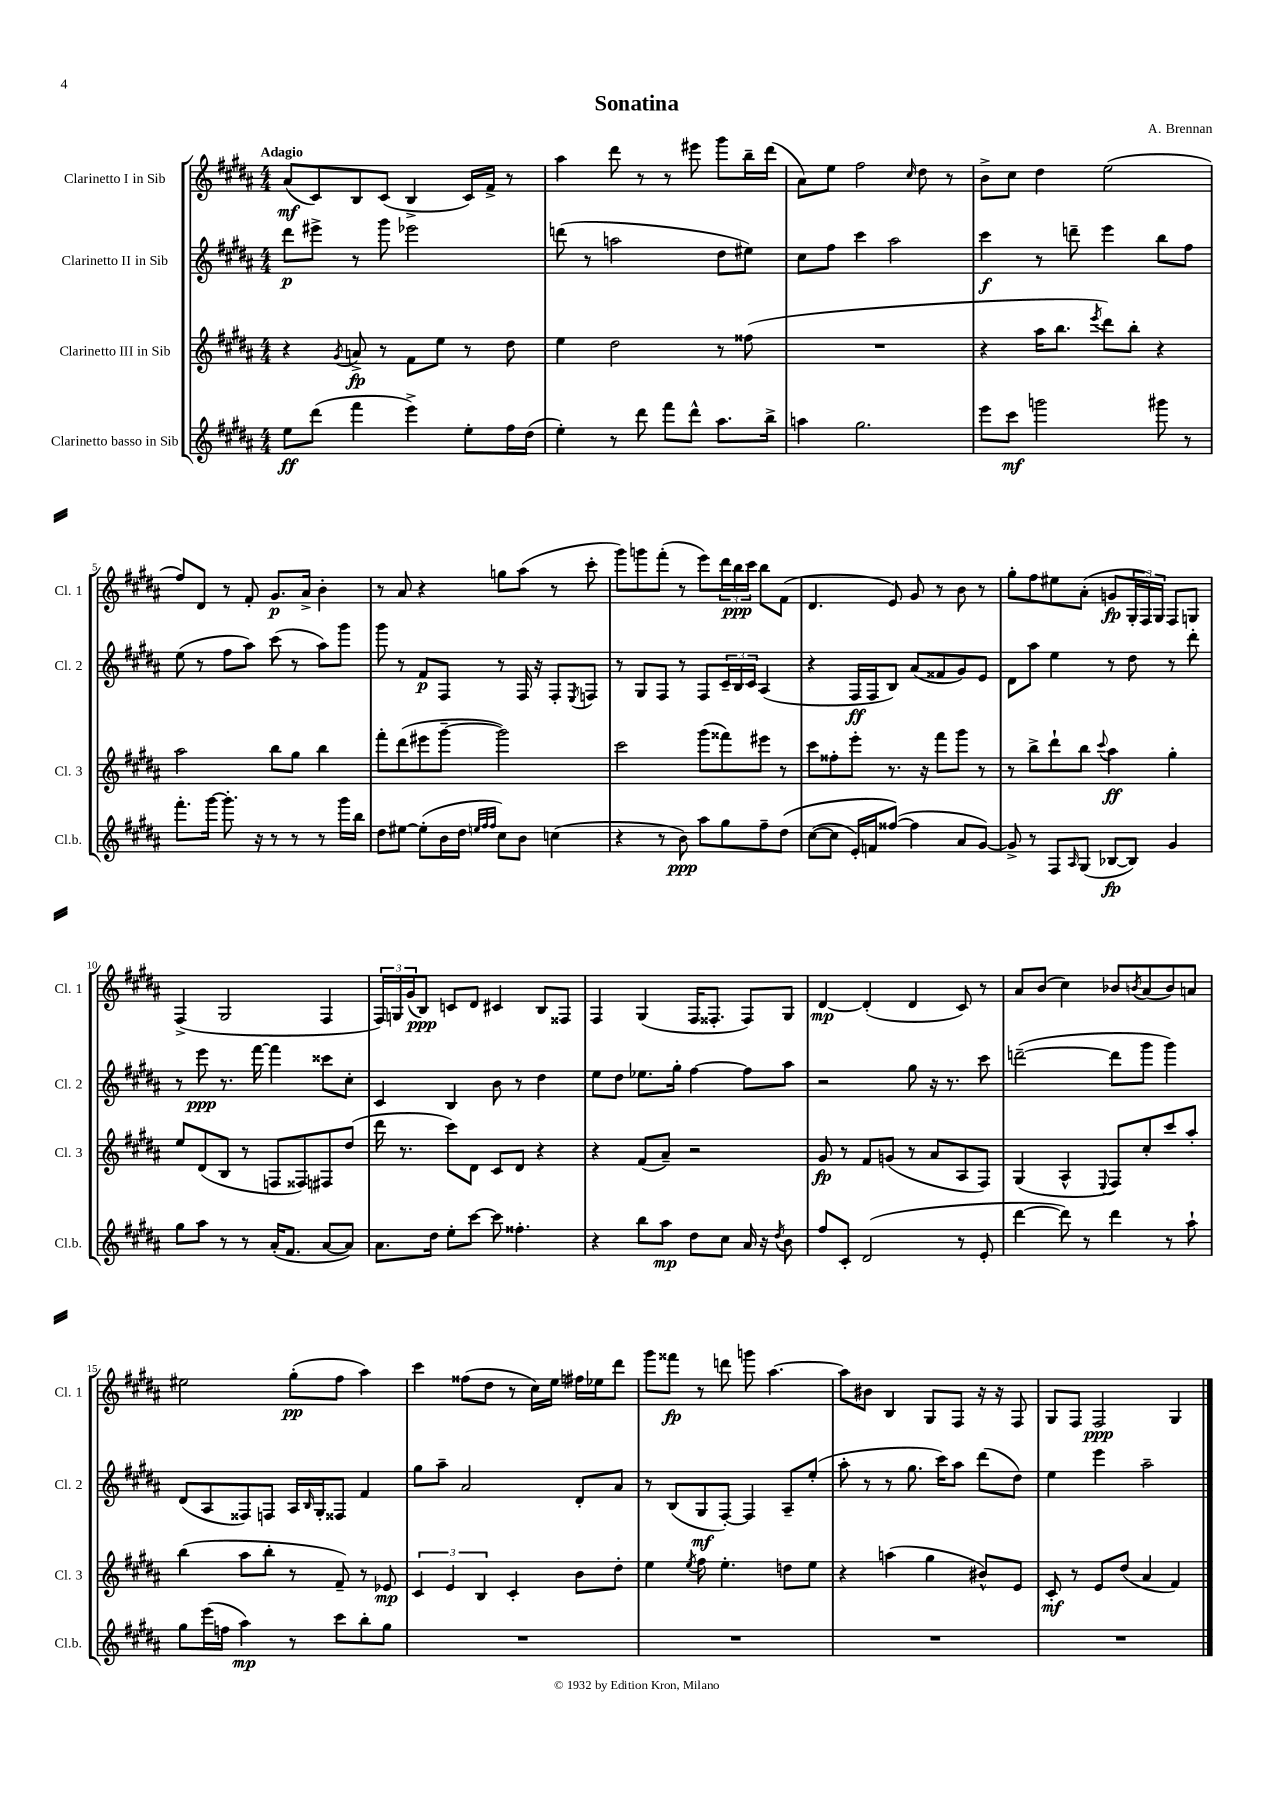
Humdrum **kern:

**kern	**kern	**kern	**kern
*staff4	*staff3	*staff2	*staff1
*clefG2	*clefG2	*clefG2	*clefG2
*k[f#c#g#d#a#]	*k[f#c#g#d#a#]	*k[f#c#g#d#a#]	*k[f#c#g#d#a#]
*M4/4	*M4/4	*M4/4	*M4/4
8ee	4r	8ddd#	(8a#
(8ddd#	.	8eee#^	8c#)
.	8qg#	.	.
4fff#	8a^	8r	8B
.	8r	8ggg#	(8c#
4eee^)	8f#	2eee-	4B^
.	8ee	.	.
8ee'	8r	.	16c#)
.	.	.	16f#^
16ff#	8dd#	.	8r
(16dd#	.	.	.
=	=	=	=
4ee')	4ee	(8ddd	4aa#
.	.	8r	.
8r	2dd#	2aa	8ddd#
8ddd#	.	.	8r
8fff#	.	.	8r
8ddd#^^	.	.	8eee#
8.aa#	8r	8dd#	8ggg#
.	(8ff##	8ee#)	16bb~
16bb^	.	.	(16ddd#
=	=	=	=
4aa	1r	8cc#	8a#)
.	.	8ff#	8ee
2.gg#	.	4ccc#	2ff#
.	.	2aa#	.
.	.	.	16qqcc#
.	.	.	8dd#
.	.	.	8r
=	=	=	=
8eee	4r	4ccc#	8b^
8ccc#	.	.	8cc#
2ggg	16aa#	8r	4dd#
.	8.bb	.	.
.	.	8ddd~	.
.	8qeee	.	.
.	8ddd#)	4eee	(2ee
.	8bb'	.	.
8ggg#	4r	8bb	.
8r	.	8ff#	.
=	=	=	=
8.fff#'	2aa#	(8ee	8ff#)
.	.	8r	8d#
[16ggg#	.	.	.
8.ggg#']	.	8ff#	8r
.	.	8aa#)	8f#'
16r	.	.	.
8r	8bb	(8ccc#	8.g#
8r	8gg#	8r	.
.	.	.	16a#^
8r	4bb	8aa#)	4b'
16ggg#	.	8ggg#	.
16bb	.	.	.
=	=	=	=
8dd#	8fff#'	8ggg#	8r
[8ee#	(8ddd#	8r	8a#
(8ee#']	8eee#	8f#	4r
16b	[8ggg#~	8F#	.
16dd#	.	.	.
32qqee	.	.	.
32qqff#	.	.	.
32qqff#	.	.	.
8cc#)	2ggg#])	8r	8gg
8b	.	16F#	(8aa#
.	.	16r	.
(4cc	.	8F#'	8r
.	.	8qE	.
.	.	8F	8ccc#'
=	=	=	=
4r	2ccc#	8r	8ggg#)
.	.	8G#	8ggg
8r	.	8F#	(8fff#'
8b)	.	8r	8r
8aa#	(8ggg#	8F#	8eee)
8gg#	8fff##)	24c#~	24ddd#
.	.	24B	24bb
.	.	24c#	24ccc#
8ff#~	8eee#	(4A#	8bb
&(8dd#	8r	.	(8f#
=	=	=	=
([8cc#	8ccc#	4r	4.d#
8cc#]	8ff##'	.	.
16e')	8eee'	16F#	.
16f	.	16F#	.
([8ff##&)	8.r	8B)	8e)
4ff##]	.	(8a#	8g#
.	16r	.	.
.	8fff#	8f##	8r
8a#	8ggg#	8g#)	8b
[8g#)	8r	8e	8r
=	=	=	=
8g#^]	8r	8d#	8gg#'
8r	8bb^	8aa#	8ff#
8F#	8ddd#`	4ee	8ee#
16qqA#	.	.	.
(8G#	8bb	.	(8a#'
.	8qqccc#	.	.
[8B-	4aa#	8r	8g
8B-])	.	8dd#	24G#'
.	.	.	24F#)
.	.	.	24G#
4g#	4gg#'	8r	8F#
.	.	8ddd#'	8G
=	=	=	=
8gg#	8ee	8r	(4F#^
8aa#	(8d#	8eee	.
8r	8B	8.r	2G#
8r	8r	.	.
.	.	[16fff#	.
(16a#'	8F	4fff#]	.
8.f#	.	.	.
.	8F##)	.	.
[8a#	8F#	8ccc##	4F#
8a#])	(8dd#	8cc#'	.
=	=	=	=
8.a#	16ddd#	4c#	24F#)
.	.	.	24G
.	8.r	.	.
.	.	.	(24g#
.	.	.	8B)
16dd#	.	.	.
8ee'	8ccc#)	4B	8c
[8ccc#	8d#	.	8d#
8ccc#]	8c#	8b	4c#
4.ff##'	8d#	8r	.
.	4r	4dd#	8B
.	.	.	8F##
=	=	=	=
4r	4r	8ee	4F#
.	.	8dd#	.
8bb	(8f#	8.ee-	(4G#
8aa#	8a#~)	.	.
.	.	16gg#'	.
8dd#	2r	[4ff#	16F#
.	.	.	8.F##'
8cc#	.	.	.
16a#	.	8ff#]	8F##)
16r	.	.	.
8qdd#	.	.	.
8b	.	8aa#	8G#
=	=	=	=
8ff#	8g#	2r	[4d#
8c#'	8r	.	.
(2d#	8f#	.	(4d#']
.	(8g	.	.
.	8r	8gg#	4d#
.	8a#	16r	.
.	.	8.r	.
8r	8A#	.	8c#)
8e'	8F#)	8ccc#	8r
=	=	=	=
[4ddd#	(4G#	([2ddd~	8a#
.	.	.	(8b
8ddd#])	4A#^^	.	4cc#)
8r	.	.	.
.	8qqE	.	.
4ddd#	8F#)	8ddd]	8b-
.	.	.	8qb
.	8cc#'	8ggg#	(8a#
8r	8ccc#	4ggg#)	8b)
8aa#`	8aa#'	.	8a
=	=	=	=
8gg#	(4bb	(8d#	2ee#
(16eee	.	8A#	.
16ff	.	.	.
4aa#)	8aa#	8F##)	.
.	8bb'	8F	.
8r	8r	16A#	(8gg#'
.	.	16qqB	.
.	.	16G#'	.
8ccc#	8f#~)	8F##	8ff#
8bb'	8r	4f#	4aa#)
8gg#	8e-	.	.
=	=	=	=
1r	6c#	8gg#	4ccc#
.	.	8aa#~	.
.	6e	.	.
.	.	2a#	(8ff##
.	6B	.	.
.	.	.	8dd#
.	4c#'	.	8r
.	.	.	16cc#)
.	.	.	16ee
.	8b	8d#'	16ff#
.	.	.	16ee-
.	8dd#'	8a#	8ddd#
=	=	=	=
1r	4ee	8r	8ggg#
.	.	(8B	8fff##
.	8qee	.	.
.	8ff#	8G#	8r
.	4.ee'	[8F#')	8ddd
.	.	4F#]	8ggg
.	.	.	[4.aa#
.	8dd	8A#~	.
.	8ee	(8ee'	.
=	=	=	=
1r	4r	8aa#'	8aa#]
.	.	8r	8b#
.	(4aa	8r	4B
.	.	8.gg#	.
.	4gg#	.	8G#
.	.	16ccc#)	.
.	.	8aa#	8F#
.	8b#^^)	(8ddd#	16r
.	.	.	16r
.	8e	8dd#)	8F#
=	=	=	=
1r	8c#'	4ee	8G#
.	8r	.	8F#
.	8e	4eee	2F#
.	(8dd#	.	.
.	4a#	2aa#~	.
.	4f#)	.	4G#
==	==	==	==
*-	*-	*-	*-
